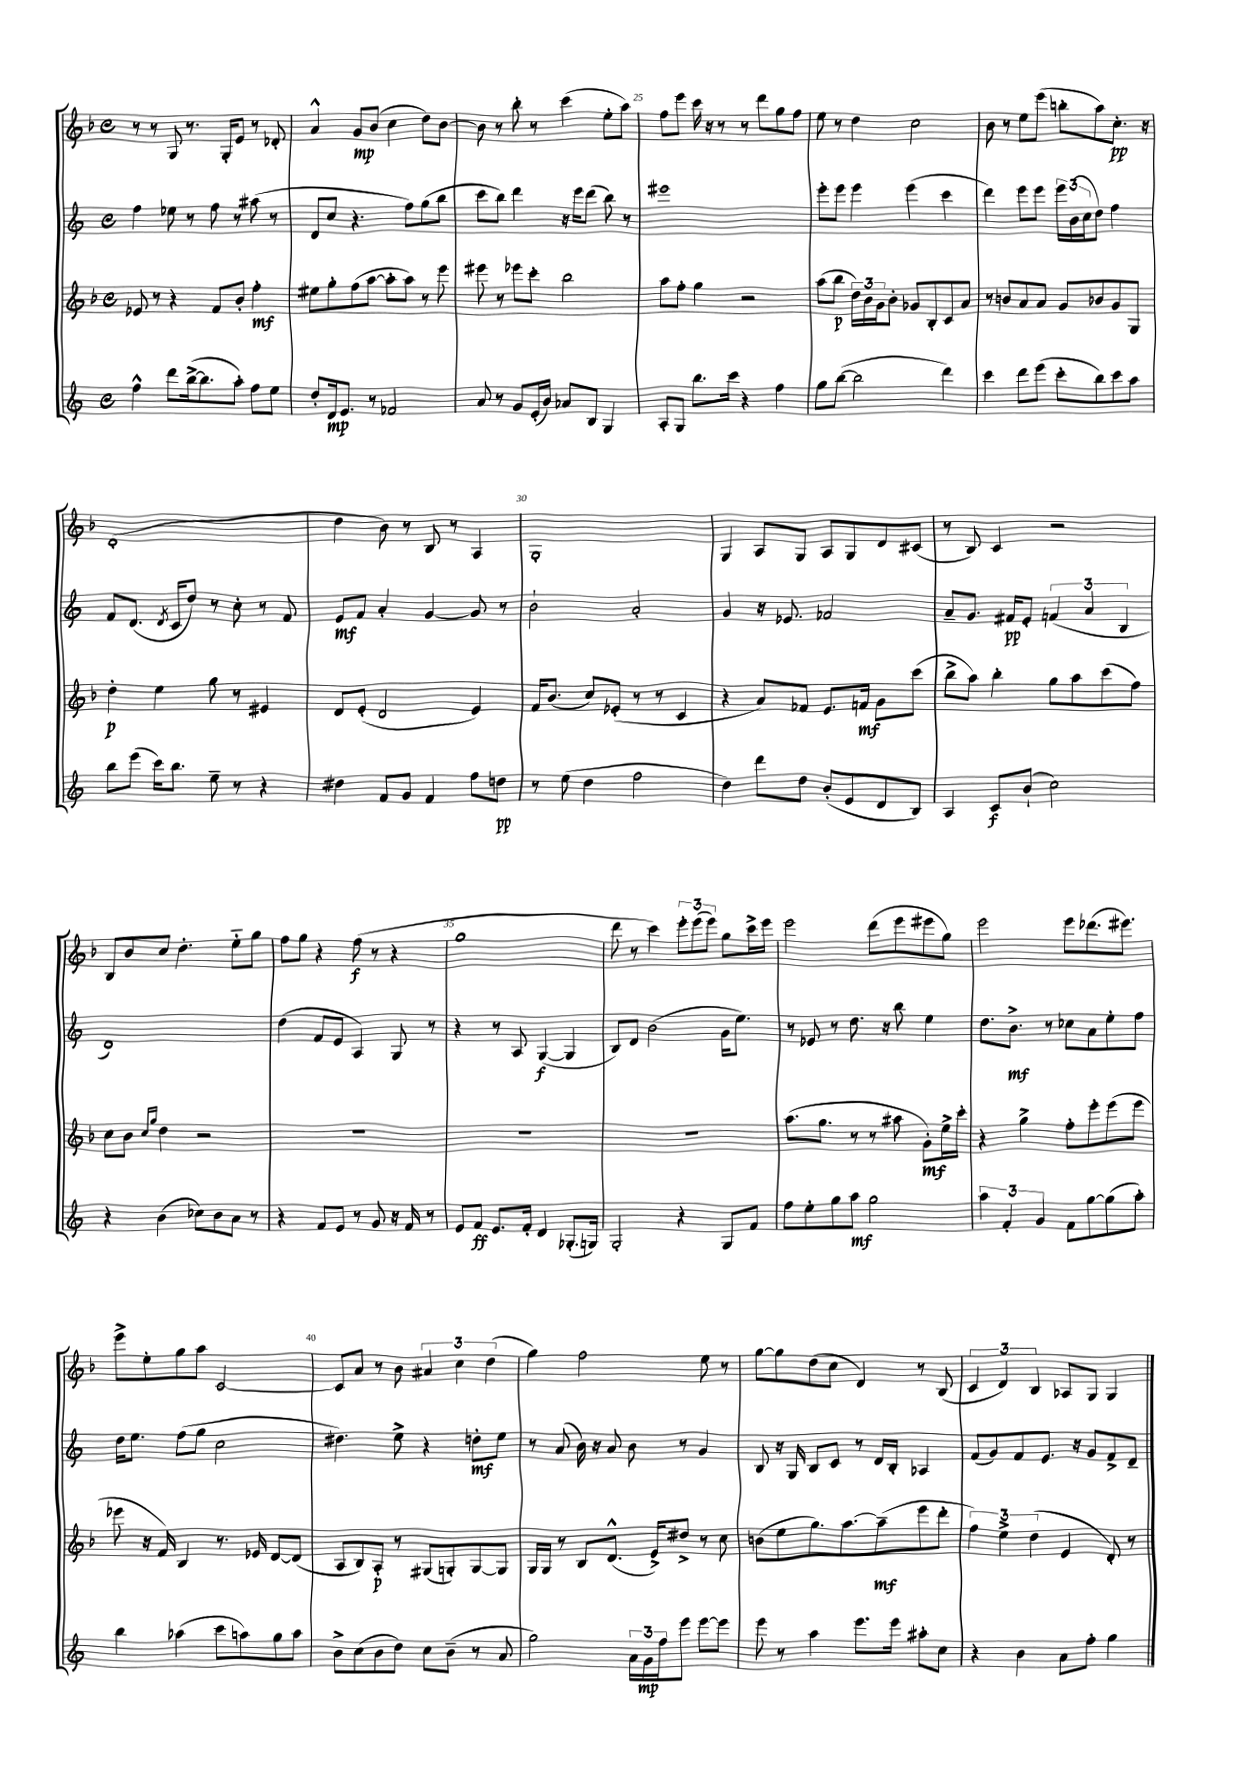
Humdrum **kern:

**kern	**kern	**kern	**kern
*staff4	*staff3	*staff2	*staff1
*clefG2	*clefG2	*clefG2	*clefG2
*k[]	*k[b-]	*k[]	*k[b-]
*M4/4	*M4/4	*M4/4	*M4/4
*met(c)	*met(c)	*met(c)	*met(c)
4ff^^\	8e-/	4ff\	8r
.	8r	.	8r
8ddd\L	4r	8ee-\	8G/
([16bb^\k	.	8r	8.r
8.bb\]	.	.	.
.	8f/L	8ff\	.
.	.	.	16G'/LK
8aa'\J)	8b-'/J	8r	8e/J
8ff\L	4ff'\	(8aa#\	8r
8ee\J	.	8r	8d-'/
=	=	=	=
8dd'/L	8ee#\L	8d/L	4a^^/
16d/k	8gg'\	8cc/J	.
8.e/J	.	.	.
.	(8ff\	4.r	8g/L
8r	[8aa\J	.	(8b-/J
2f-/	8aa'\]L	.	4cc\
.	8aa\J)	8ff\L)	.
.	8r	(8gg\	8dd\L)
.	8eee\	8bb\J	[8b-\J
=	=	=	=
8a/	8eee#\	8ccc\L	8b-\]
8r	8r	8bb\J)	8r
8g/L	8eee-\L	4ddd\	8bb-'\
(16e'/L	8ccc'\J	.	8r
16b/JJ)	.	.	.
8a-/L	2bb-\	16r	(4ccc\
.	.	16eee\LK	.
8B/J	.	(8ddd\J	.
4G/	.	8bb\)	8ee'\L
.	.	8r	8aa\J)
=	=	=	=
8A'/L	8aa\L	1eee#	8ff\L
8G/J	8ff'\J	.	8eee\J
8.bb\L	4gg\	.	16ccc\
.	.	.	16r
.	.	.	8r
16ccc\Jk	.	.	.
4r	2r	.	8r
.	.	.	8ddd\L
4ff\	.	.	8gg\
.	.	.	8ff\J
=	=	=	=
8gg\L	(8aa\L	8eee'\L	8ee\
([8bb\J	8bb-\J	8eee\J	8r
2bb\]	24dd\LL)	4eee\	4dd\
.	24b-\	.	.
.	24g\J	.	.
.	8b-'\J	.	.
.	8g-/L	(4eee\	2cc\
.	8B-'/	.	.
4ddd\)	8c/	4ccc\	.
.	8a/J	.	.
=	=	=	=
4ccc\	8r	4ddd\)	8b-\
.	8b/L	.	8r
8ddd\L	8a/	8eee\L	8ee\L
(8eee\J	8a/J	8eee\J	(8eee\J
8ccc'\L	8g/L	24eee\LL	8bb'\L
.	.	(24b\	.
.	.	24cc\J	.
8bb\)	8b-/	8dd\J)	8aa\)
8ccc\	8g/	4ff\	8.cc'\J
8aa\J	8G/J	.	.
.	.	.	16r
=	=	=	=
8bb\L	4dd'\	8f/L	(1d'
(8eee\J	.	(8.d/J	.
16ccc\LK)	4ee\	.	.
.	.	8qd/	.
8.bb\J	.	16c/LK	.
.	.	8dd/J)	.
8ee~\	8gg\	8r	.
8r	8r	8cc'\	.
4r	4e#/	8r	.
.	.	8f/	.
=	=	=	=
4dd#\	8d/L	8e/L	4dd\
.	(8e'/J	8f/J	.
8f/L	2d/	4a'/	8b-\)
8g/J	.	.	8r
4f/	.	[4g/	8B-/
.	.	.	8r
8ff\L	4e/)	8g/]	4A/
8dd\J	.	8r	.
=	=	=	=
8r	16f/LK	2b`\	1G'
.	(8.b-/J	.	.
(8ee\	.	.	.
4dd\	8cc/L)	.	.
.	(8e-'/J	.	.
2ff\	8r	2a'/	.
.	8r	.	.
.	4c/	.	.
=	=	=	=
4dd\)	4r	4g/	4G/
8ddd\L	8a/L)	16r	8A/L
.	.	8.e-/	.
8dd\J	8f-/J	.	8G/J
(8b'/L	8.e/L	2f-/	8A/L
8e/	.	.	8G/
.	16f/Jk	.	.
8d/	8g\L	.	8d/
8B/J)	(8ccc\J	.	(8c#/J
=	=	=	=
4A/	8bb-^\L	8a~/L	8r
.	8aa\J)	8.g/J	8B-/)
8c/L	4bb-'\	.	4c/
.	.	16f#/LK	.
(8b`/J	.	8e'/J	.
2cc\)	8gg\L	(6f/	2r
.	8aa\	.	.
.	.	6a/	.
.	(8ccc\	.	.
.	.	6B/	.
.	8ff\J)	.	.
=	=	=	=
4r	8cc\L	1d)	8B-/L
.	8b-\J	.	8b-/
.	16qqcc/LL	.	.
.	16qqgg/JJ	.	.
(4b\	4dd\	.	8cc/J
.	.	.	4.dd'\
8cc-\L)	2r	.	.
8b\	.	.	.
8a\J	.	.	8ee'~\L
8r	.	.	8gg\J
=	=	=	=
4r	1r	(4dd\	8ff\L
.	.	.	8gg\J
8f/L	.	8f/L	4r
8e/J	.	8e/J	.
8r	.	4A/)	(8ff\
8g/	.	.	8r
16r	.	8G/	4r
16f/	.	.	.
8r	.	8r	.
=	=	=	=
8e/L	1r	4r	1gg
8f/J	.	.	.
8.e/L	.	8r	.
.	.	8A/	.
16f'/Jk	.	.	.
4d/	.	([4G/	.
(8.G-'/L	.	4G/]	.
16G/Jk)	.	.	.
=	=	=	=
2G'/	1r	8B/L)	8ddd\
.	.	8d/J	8r
.	.	(2b\	4ccc\)
4r	.	.	12eee'\L
.	.	.	(12eee\
.	.	.	12eee\J)
8G/L	.	16g\LK	8gg\L
.	.	8.ee\J)	.
8f/J	.	.	16ccc^\L
.	.	.	16eee\JJ
=	=	=	=
8ff\L	(8.aa\L	8r	2eee\
8ee'\	.	8e-/	.
.	8.gg\J	.	.
8gg\	.	8r	.
8aa\J	8r	8.dd\	.
2gg\	8r	.	(8ddd\L
.	.	16r	.
.	8aa#\	8bb\	8eee\
.	8g'\L)	4ee\	8eee#\
.	16ee^\L	.	8gg\J)
.	16ccc'\JJ	.	.
=	=	=	=
6aa\	4r	8.dd\L	2eee\
6f'/	.	.	.
.	.	8.b^\J	.
.	4gg^\	.	.
6g/	.	.	.
.	.	8r	.
8f\L	8ff'\L	8cc-\L	8eee\L
[8gg\	8eee'\	8a\	(8.ddd-\
(8gg\]	(8eee\	8ee'\	.
.	.	.	8.eee#\J)
8aa'\J)	8eee\J	8ff\J	.
=	=	=	=
4bb\	8eee-\	16dd\LK	8eee^\L
.	.	8.ee\J	.
.	16r	.	8ee'\
.	16f/)	.	.
(4aa-\	4B-/	(8ff\L	8gg\
.	.	8gg\J	8aa\J
8ccc\L	8.r	2cc\	[2c/
8aa\)	.	.	.
.	16e-/	.	.
8gg\	[8d/L	.	.
8aa\J	(8d/]J	.	.
=	=	=	=
8b^\L	8A/L	4.dd#\)	8c/]L
(8cc\	8B-/)	.	8a/J
8b\	8A'/J	.	8r
8dd\J)	8r	8ee^\	8b-\
8cc\L	(8G#/L	4r	6a#/
(8b~\J	8G'/)	.	.
.	.	.	6cc\
8r	[8G/	8dd'\L	.
.	.	.	(6dd\
8a/	8G/]J	8ee\J	.
=	=	=	=
2gg\)	16G/LL	8r	4gg\)
.	16G/JJ	.	.
.	8r	(8a/	.
.	8B-/L	16b\)	2ff\
.	.	16r	.
.	(8.d^^/J	8a/	.
24a\LL	.	8b\	.
24g\	.	.	.
.	16e^/LK)	.	.
24ff\J	.	.	.
8eee\J	8dd#^/J	8r	.
[8eee\L	8r	4g/	8ee\
8eee\]J	8cc\	.	8r
=	=	=	=
8eee\	(8b\L	8B/	[8gg\L
8r	8ee\	16r	8gg\]
.	.	16G/	.
4aa\	8.gg\)	8B/L	(8dd\
.	.	8c/J	8cc\J
.	[8.aa\	.	.
8.eee\L	.	8r	4d/)
.	(8aa~\]	16d/LL	.
16eee\Jk	.	16B'/JJ	.
8aa#'\L	8eee\	4A-/	8r
8cc\J	8ddd'\J	.	(8B-/
=	=	=	=
4r	6ff\)	(8f/L	6c/
.	.	8g/)	.
.	6ee^\	.	6d/)
4b\	.	8f/	.
.	(6dd\	.	6B-/
.	.	8.e/J	.
8a\L	4e/	.	8A-/L
.	.	16r	.
8ff'\J	.	8g/L	8G/J
4gg\	8d'/)	8f^/	4G/
.	8r	8d~/J	.
==	==	==	==
*-	*-	*-	*-
